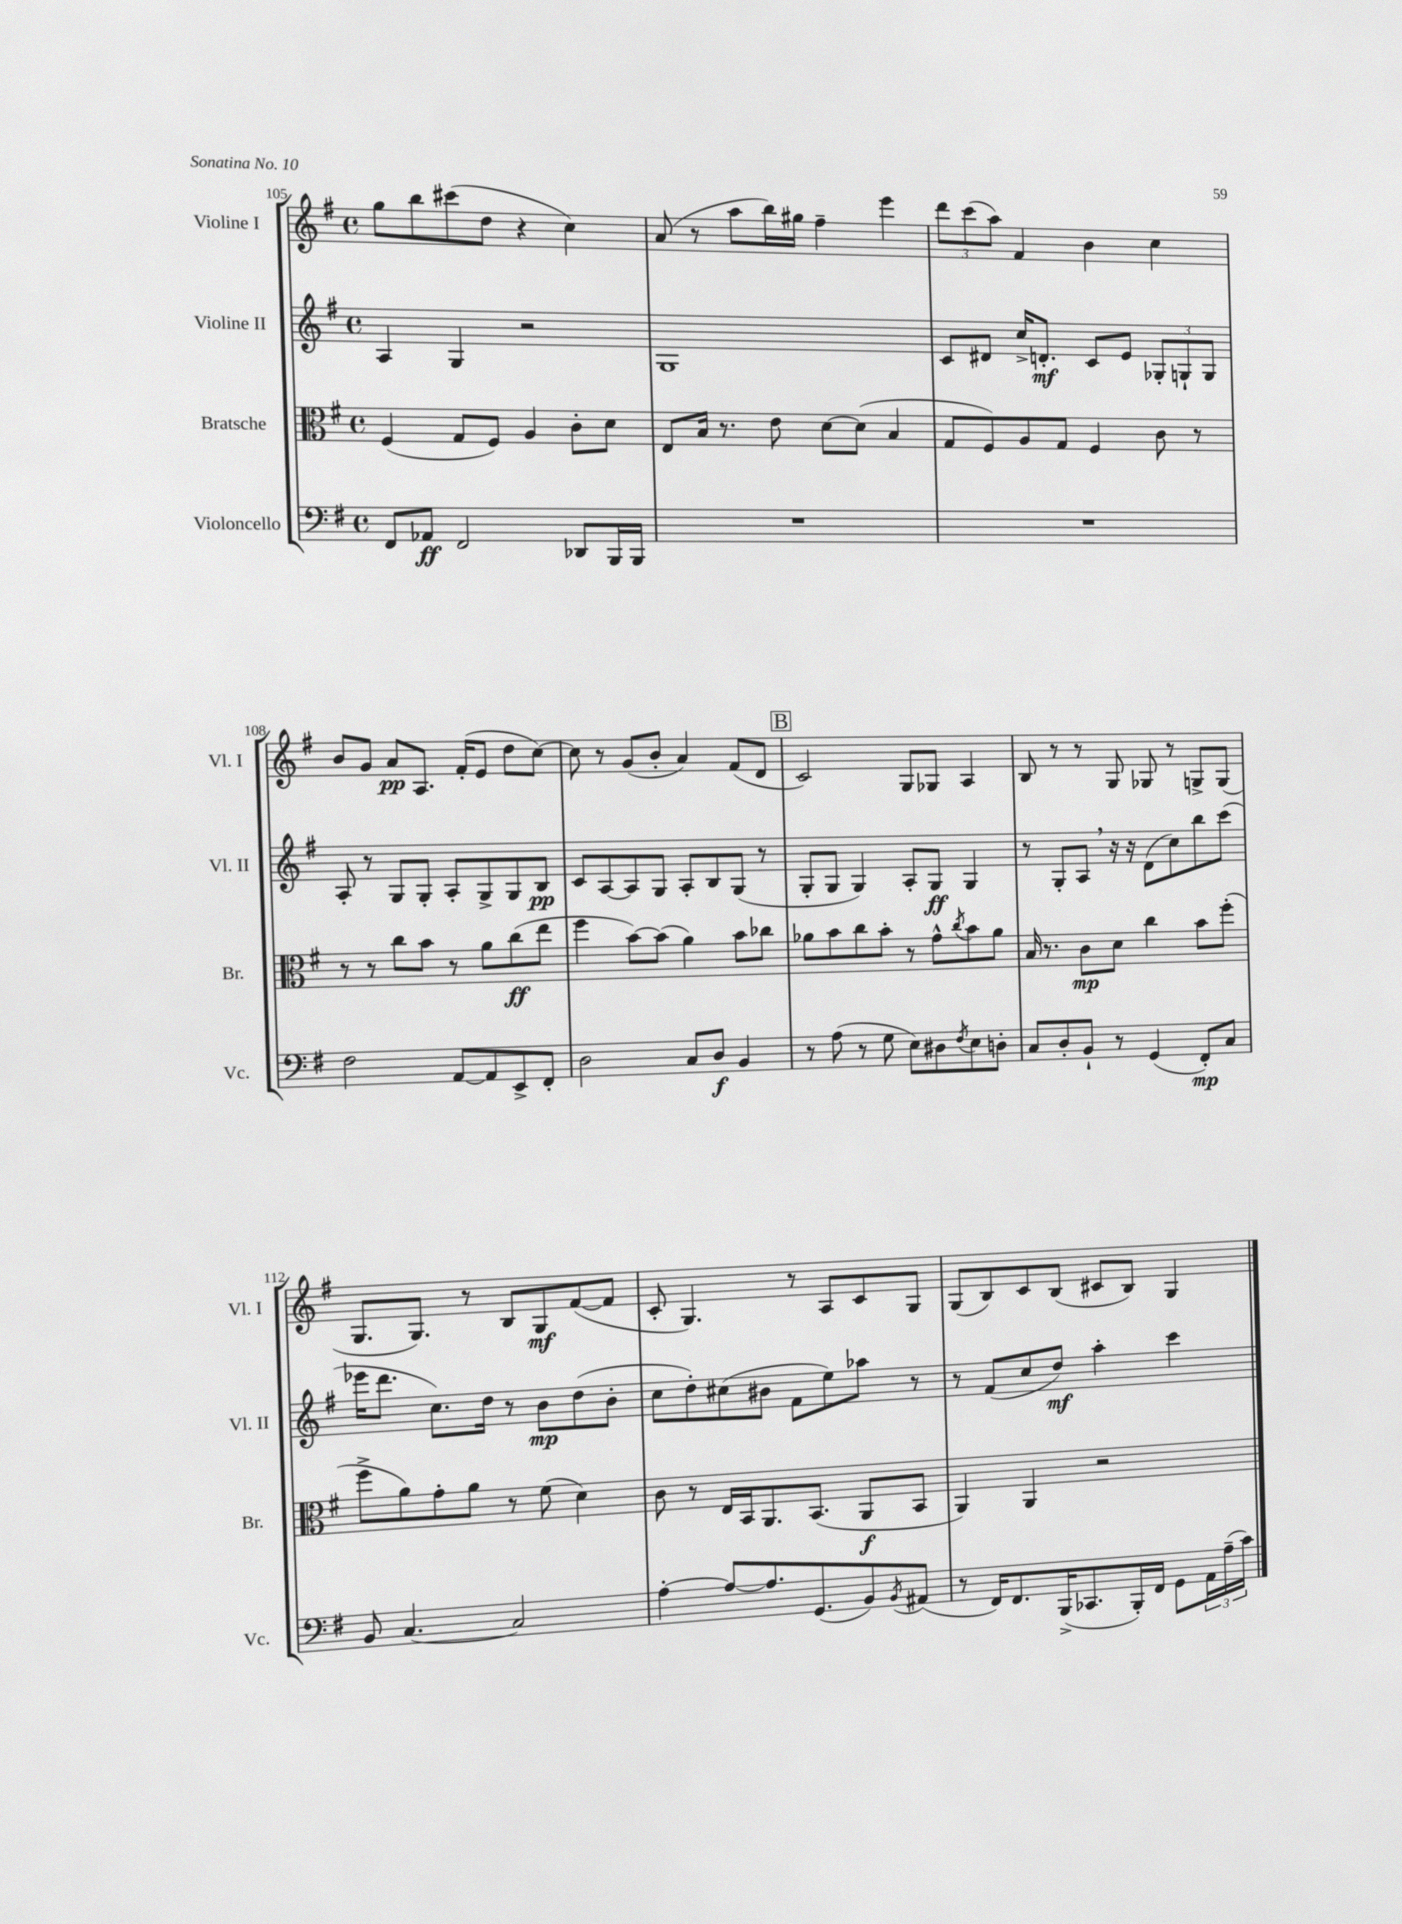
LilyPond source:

<<
\new StaffGroup <<
\new Staff = "s0" \with { instrumentName = "Violine I" shortInstrumentName = "Vl. I" } {
    \clef treble \key g \major \defaultTimeSignature \time 4/4
    g''8 b''8 cis'''8( d''8 r4 c''4) |
    a'8( r8 a''8 b''16) gis''16 fis''4-- e'''4 |
    \tuplet 3/2 { d'''8 c'''8( a''8) } fis'4 b'4 c''4 |
    b'8 g'8 a'8\pp a8. fis'16-.( e'8 d''8 c''8~) |
    c''8 r8 g'8( b'8-. a'4) fis'8( d'8 |
    \mark \markup { \box "B" } c'2) g8 ges8 a4 |
    b8 r8 r8 g8 ges8 r8 g8-> g8( |
    g8. g8.) r8 b8 g8\mf fis'8~( fis'8 |
    c'8-. g4.) r8 a8 c'8 g8 |
    g8( b8) c'8 b8( cis'8 b8) g4 \bar "|." |
}
\new Staff = "s1" \with { instrumentName = "Violine II" shortInstrumentName = "Vl. II" } {
    \clef treble \key g \major \defaultTimeSignature \time 4/4
    a4 g4 r2 |
    g1 |
    c'8 dis'8 c''16-> d'8.-.\mf c'8 e'8 \tuplet 3/2 { ges8-. g8-! g8 } |
    a8-. r8 g8 g8-. a8-. g8-> g8 b8\pp |
    c'8 a8~ a8 g8 a8-. b8 g8( r8 |
    \mark \markup { \box "B" } g8-. g8 g4) a8-. g8\ff g4 |
    r8 g8-. a8 \breathe r16 r16 d'8( c''8) b''8 c'''8( |
    ees'''16 d'''8. c''8.) d''16 r8 b'8\mp d''8( b'8-. |
    c''8 d''8-.) cis''8( bis'8 fis'8 e''8) aes''8 r8 |
    r8 fis'8( c''8 d''8\mf) a''4-. c'''4 \bar "|." |
}
\new Staff = "s2" \with { instrumentName = "Bratsche" shortInstrumentName = "Br." } {
    \clef alto \key g \major \defaultTimeSignature \time 4/4
    fis4( g8 fis8) a4 c'8-. d'8 |
    e8 b16 r8. e'8 d'8~ d'8( b4 |
    g8 fis8) a8 g8 fis4 c'8 r8 |
    r8 r8 c''8 b'8 r8 a'8 c''8\ff( e''8 |
    fis''4 b'8~) b'8( a'4) b'8 ces''8 |
    \mark \markup { \box "B" } aes'8 b'8 c''8 b'8-. r8 g'8-^ \acciaccatura { c''8 } b'8 aes'8 |
    b16 r8. c'8\mp d'8 c''4 b'8 fis''8-.( |
    fis''8-> a'8) g'8-. a'8 r8 fis'8( d'4) |
    c'8 r8 e16 b,16 a,8. b,8.( a,8\f b,8 |
    a,4) a,4 r2 \bar "|." |
}
\new Staff = "s3" \with { instrumentName = "Violoncello" shortInstrumentName = "Vc." } {
    \clef bass \key g \major \defaultTimeSignature \time 4/4
    fis,8 aes,8\ff fis,2 des,8 b,,16 b,,16 |
    R1 |
    R1 |
    fis2 a,8~ a,8 e,8-> fis,8-. |
    d2 c8 d8\f b,4 |
    \mark \markup { \box "B" } r8 a8( r8 g8 e8) dis8 \acciaccatura { fis8 } e8 d8-. |
    c8 d8-. b,8-! r8 g,4( fis,8-.\mp) c8 |
    b,8 c4.~ c2 |
    a4~-. a8~ a8. g,8.( b,8) \acciaccatura { b,8 } ais,8( |
    r8 fis,16) fis,8. b,,16->( ces,8. b,,16-.) fis,16 g,8 \tuplet 3/2 { a,16 a16--( c'16) } \bar "|." |
}
>>
>>
\layout { \context { \Score currentBarNumber = #105 } }
